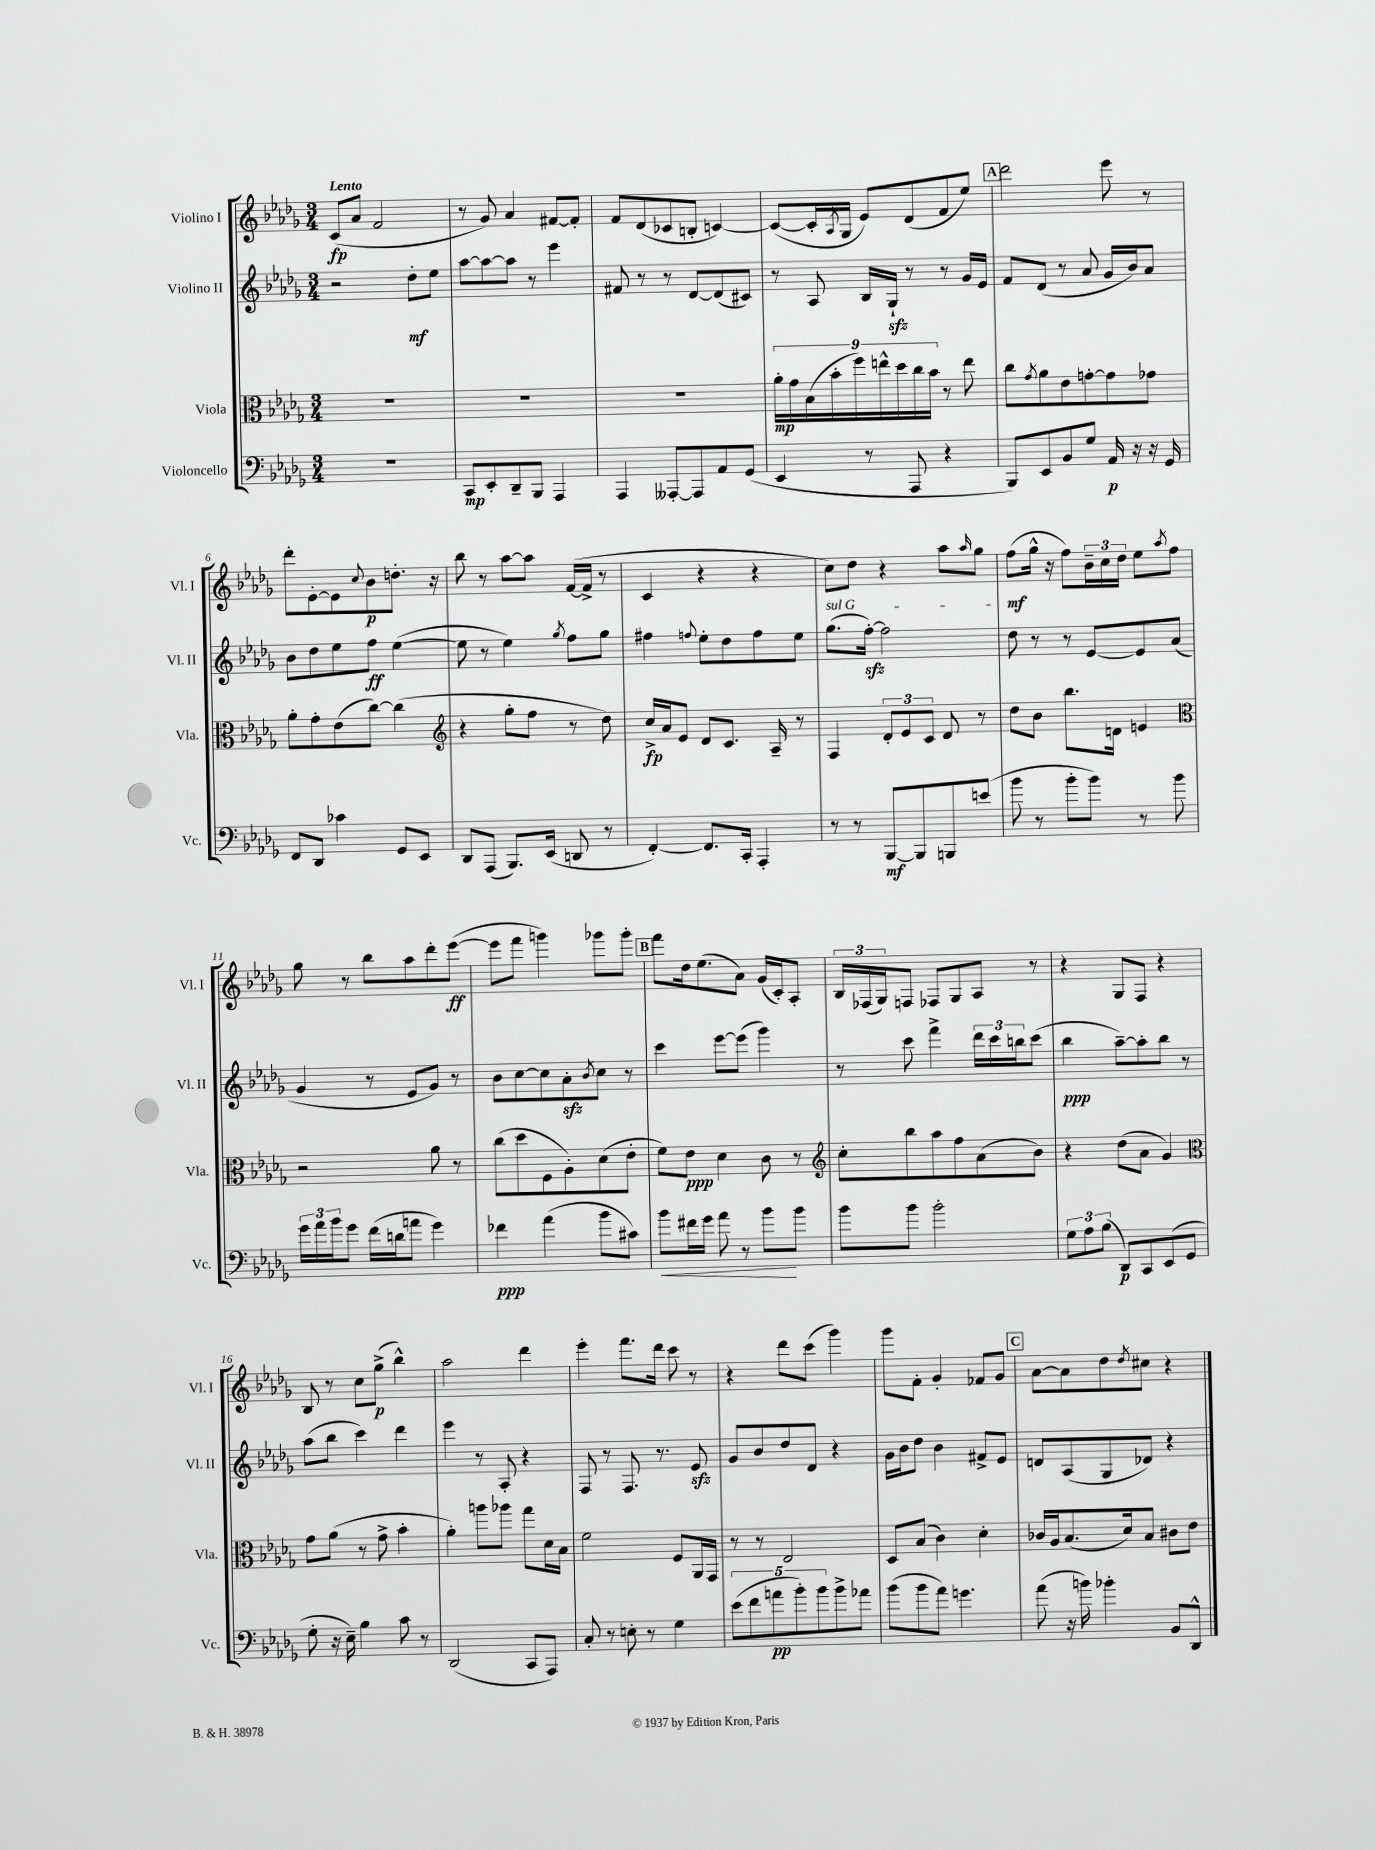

**kern	**kern	**kern	**kern
*staff4	*staff3	*staff2	*staff1
*clefF4	*clefC3	*clefG2	*clefG2
*k[b-e-a-d-g-]	*k[b-e-a-d-g-]	*k[b-e-a-d-g-]	*k[b-e-a-d-g-]
*M3/4	*M3/4	*M3/4	*M3/4
2.r	2.r	2r	(8c
.	.	.	8a-
.	.	.	2f
.	.	8dd-'	.
.	.	8ee-	.
=	=	=	=
8CC	2.r	[8aa-	8r
8EE-'	.	8aa-_	8g-)
8DD-~	.	8aa-]	4a-
8BBB-	.	8r	.
4AAA-	.	4eee-	[8f#
.	.	.	8f#']
=	=	=	=
4AAA-	2.r	8f#	8f
.	.	8r	(8d-
[8AAA--'	.	8r	8c-
8AAA--]	.	[8d-	8B'
8AA-	.	(8d-]	[4c)
(8GG-	.	8c#)	.
=	=	=	=
4EE-	18a-'	8r	(8c_
.	18g-	.	.
.	(18B-	.	.
.	.	8A-	16c']
.	18b-'	.	.
.	.	.	8qA-
.	.	.	16G-
.	18ff)	.	.
8r	.	16B-	8e-)
.	18ee^^	.	.
.	.	16G-`	.
.	18dd-	.	.
8AAA-	.	8r	(8d-
.	18cc	.	.
.	18b-	.	.
4r	8r	8r	8f
.	8ee	16g-	8ee-)
.	.	16e-	.
=	=	=	=
8BBB-)	8cc	8f	2ddd-
.	8qg-	.	.
8EE-	8a-	(8d-	.
8BB-	8e-	8r	.
8G-	[8g'	8a-	.
16AA-	8g]	16g-	8eee-
16r	.	16b-)	.
16r	8g-	8a-	8r
16GG-	.	.	.
=	=	=	=
8FF	8a-'	8b-	8ddd-'
8DD-	8g-'	8dd-	[8e-'
4c-	(8e-	8ee-	8e-]
.	.	.	8qqcc
.	[8cc)	8ff	8b-
8GG-	(4cc]	([4ee-	8.dd'
8EE-	.	.	.
.	.	.	16r
=	=	=	=
*	*clefG2	*	*
8DD-	4r	8ee-]	8bb-
(8AAA-	.	8r	8r
8.BBB-)	8gg-'	4ee-)	[8aa-
.	8ff	.	8aa-]
(16EE-	.	.	.
.	.	8qgg-	.
8DD	8r	8ff	([16f
.	.	.	16f^]
8r	8dd-)	8gg-	8r
=	=	=	=
[4FF')	16cc^	4ff#	4c
.	16a-	.	.
.	8e-	.	.
.	.	8qqff	.
8.FF]	8d-	8ee-'	4r
.	8.c	8dd-	.
16CC'	.	.	.
4AAA-'	.	8ff	4r
.	16A-~	.	.
.	8r	8ee-	.
=	=	=	=
8r	4F	(8.gg-	8cc)
8r	.	.	8dd-
.	.	[16ff')	.
[8BBB-	12d-'	2ff]	4r
.	12e-	.	.
8BBB-]	.	.	.
.	12c	.	.
8BBB	8d-	.	8aa-
.	.	.	16qqaa-
(8e	8r	.	8gg-
=	=	=	=
8b-	8dd-	8dd-	(8ff
8r	8b-	8r	16gg-^^
.	.	.	16r
8b-'	8.bb-	8r	8ff)
8b-)	.	[8e-	24b-~
.	.	.	24cc
.	16d	.	.
.	.	.	24dd-
8r	4e	8e-]	8ee-
.	.	.	8qaa-
8b-	.	(8a-	8ff
=	=	=	=
*	*clefC3	*	*
24g-	2r	4g-	8gg-
24a-	.	.	.
24b-	.	.	.
8g-	.	.	8r
(16f	.	8r	8bb-
16d	.	.	.
8a	.	8e-	8aa-
4g-)	8a-	8g-)	8ddd-'
.	8r	8r	([8eee-
=	=	=	=
4f-	(8cc	8b-	8eee-]
.	8dd-	[8cc	8fff
(4a-	8F	8cc]	4ggg)
.	8A-')	8a-'	.
.	.	8qb-	.
8b-	(8d-	8cc	8ggg-
8c#)	8e-'	8r	8ggg-'
=	=	=	=
8b-	8f)	4ccc	8fff
16f#	8e-	.	16dd-
16g-	.	.	(8.ee-
8a-	4d-	[8eee-	.
8r	.	(8eee-]	8a-)
8b-	8c	4ggg-)	(16g-
.	.	.	16c')
8b-	8r	.	8A-'
=	=	=	=
*	*clefG2	*	*
8b-	8cc'	8r	24B-
.	.	.	(24F-
.	.	.	24G-)
8b-	8bb-	8ccc	8F
2b-'	8aa-	4fff^	8F-
.	8ff	.	8G-
.	(8a-	24ddd-	8A-
.	.	24ccc	.
.	.	24bb	.
.	8b-)	(8ccc	8r
=	=	=	=
12G-	4r	4bb-	4r
12A-	.	.	.
(12B-	.	.	.
8DD-)	(8dd-	[8aa-~)	8G-
8CC	8a-	8aa-']	8F
(8EE-	4g-)	8bb-	4r
8GG-	.	8r	.
=	=	=	=
*	*clefC3	*	*
8G-'	8g-	(8aa-	8B-
16r	(8a-	8bb-	8r
16E-~)	.	.	.
4B-	8r	4ccc)	8cc
.	8g-^	.	(8gg-^
8c	4b-'	4ddd-	4bb-^^)
8r	.	.	.
=	=	=	=
(2DD-	4a-')	4eee-	2aa-
.	8aa	8r	.
.	8aa-	8A-'	.
8CC	8gg-	4r	4ddd-
8AAA-)	16d-	.	.
.	16B-	.	.
=	=	=	=
8C'	2f	8F	4eee-'
8r	.	8r	.
8E'	.	8.F	8.fff
8r	.	.	.
.	.	8.r	16ddd-
4G-	8F	.	8ccc
.	16AA-	8e-	8r
.	16GG-	.	.
=	=	=	=
(10e-	8r	8g-	4r
10f	.	.	.
.	8r	8b-	.
10a	.	.	.
.	2E-	8dd-	8ddd-
10b-')	.	.	.
.	.	8d-	(8ccc
10b-	.	.	.
8b-^	.	4r	4ggg-)
8a-	.	.	.
=	=	=	=
(8b-	8D-	16g-	8ggg-
.	.	16b-	.
8b-	(8B-	8dd-	8f'
8a-)	4c)	4b-	4g-'
4.g	.	.	.
.	4d-'	8f#^	8f-
.	.	8e-	8g-
=	=	=	=
(8a-	16c-	8d	[8a-
.	16A-	.	.
16r	(8.B-	(8A-	8a-]
16b)	.	.	.
4b-'	.	8G-	8dd-
.	16d-)	.	.
.	.	.	8qdd-
.	8B-	8d-)	8cc#
8BB-	8c#	4r	4r
8DD-^^	8e-	.	.
==	==	==	==
*-	*-	*-	*-
